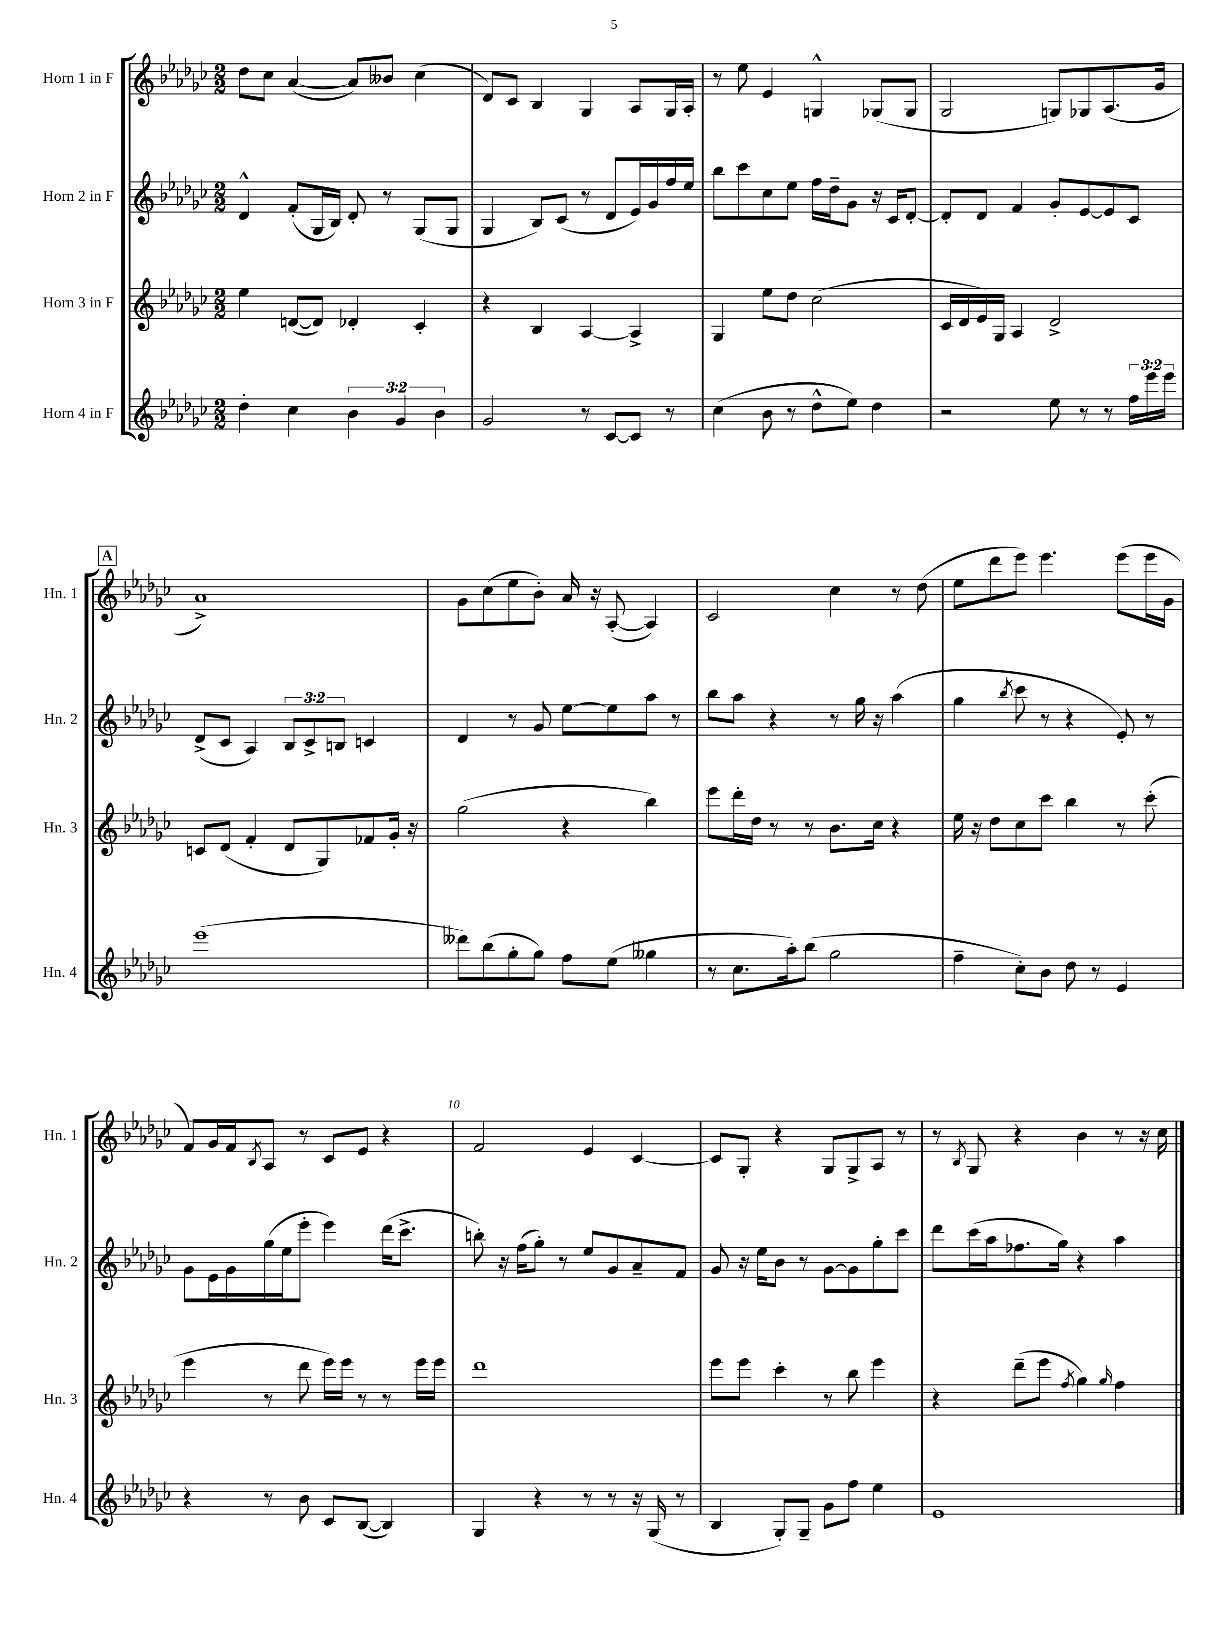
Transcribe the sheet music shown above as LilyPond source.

<<
\new StaffGroup <<
\new Staff = "s0" \with { instrumentName = "Horn 1 in F" shortInstrumentName = "Hn. 1" } {
    \clef treble \key ges \major \numericTimeSignature \time 2/2
    des''8 ces''8 aes'4~( aes'8) beses'8 ces''4( |
    des'8) ces'8 bes4 ges4 aes8 ges16 aes16-. |
    r8 ees''8 ees'4 g4-^ ges8( ges8 |
    ges2 g8) ges8 aes8.( ges'16 |
    \mark \markup { \box "A" } aes'1->) |
    ges'8 ces''8( ees''8 bes'8-.) aes'16 r16 aes8~-.( aes4) |
    ces'2 ces''4 r8 des''8( |
    ees''8 des'''8 ees'''8) ees'''4. ees'''8( ees'''16 ges'16 |
    f'8) ges'16 f'16 \acciaccatura { bes8 } aes8 r8 ces'8 ees'8 r4 |
    f'2 ees'4 ces'4~ |
    ces'8 ges8-. r4 ges8 ges8-> aes8 r8 |
    r8 \acciaccatura { bes8 } ges8 r4 bes'4 r8 r16 ces''16 \bar "|." |
}
\new Staff = "s1" \with { instrumentName = "Horn 2 in F" shortInstrumentName = "Hn. 2" } {
    \clef treble \key ges \major \numericTimeSignature \time 2/2 \override Staff.TupletNumber.text = #tuplet-number::calc-fraction-text
    des'4-^ f'8-.( ges16 bes16) des'8-. r8 ges8( ges8 |
    ges4 bes8) ces'8( r8 des'8 ees'16) ges'16 f''16 ees''16 |
    bes''8 ces'''8 ces''8 ees''8 f''16 des''16-- ges'8 r16 ces'16 des'8~-. |
    des'8-. des'8 f'4 ges'8-. ees'8~ ees'8 ces'8 |
    \mark \markup { \box "A" } des'8->( ces'8 aes4) \tuplet 3/2 { bes8 ces'8-> b8 } c'4 |
    des'4 r8 ges'8 ees''8~ ees''8 aes''8 r8 |
    bes''8 aes''8 r4 r8 ges''16 r16 aes''4( |
    ges''4 \acciaccatura { bes''8 } ces'''8 r8 r4 ees'8-.) r8 |
    ges'8 ees'16 ges'16 ges''16( ees''16 ees'''8-. ees'''4) des'''16( ces'''8.-> |
    b''8-.) r16 f''16( ges''8-.) r8 ees''8 ges'8 aes'8-- f'8 |
    ges'8 r16 ees''16 bes'8 r8 ges'8~ ges'8 ges''8-. ces'''8 |
    des'''8 ces'''16( aes''16 fes''8. ges''16) r4 aes''4 \bar "|." |
}
\new Staff = "s2" \with { instrumentName = "Horn 3 in F" shortInstrumentName = "Hn. 3" } {
    \clef treble \key ges \major \numericTimeSignature \time 2/2
    ees''4 d'8~( d'8) des'4-. ces'4-. |
    r4 bes4 aes4~ aes4-> |
    ges4 ees''8 des''8 ces''2( |
    ces'16 des'16 ees'16) ges16 aes4 des'2-> |
    \mark \markup { \box "A" } c'8 des'8( f'4-. des'8 ges8) fes'8 ges'16-. r16 |
    ges''2( r4 bes''4) |
    ees'''8 des'''16-. des''16 r8 r8 bes'8. ces''16 r4 |
    ees''16 r16 des''8 ces''8 ces'''8 bes''4 r8 ces'''8-.( |
    ees'''4 r8 des'''8 ees'''16) ees'''16 r8 r8 ees'''16 ees'''16 |
    des'''1 |
    ees'''8 ees'''8 ces'''4-. r8 bes''8 ees'''4 |
    r4 des'''8--( ees'''8 \acciaccatura { f''8 } ges''4) \grace { ges''16 } f''4 \bar "|." |
}
\new Staff = "s3" \with { instrumentName = "Horn 4 in F" shortInstrumentName = "Hn. 4" } {
    \clef treble \key ges \major \numericTimeSignature \time 2/2 \override Staff.TupletNumber.text = #tuplet-number::calc-fraction-text
    des''4-. ces''4 \tuplet 3/2 { bes'4 ges'4 bes'4 } |
    ges'2 r8 ces'8~ ces'8 r8 |
    ces''4( bes'8 r8 des''8-^ ees''8) des''4 |
    r2 ees''8 r8 r8 \tuplet 3/2 { f''16 ees'''16 ees'''16 } |
    \mark \markup { \box "A" } ees'''1( |
    deses'''8) bes''8( ges''8-. ges''8) f''8 ees''8( geses''4 |
    r8 ces''8. aes''16-.) bes''8( ges''2 |
    f''4-- ces''8-.) bes'8 des''8 r8 ees'4 |
    r4 r8 bes'8 ces'8 bes8~( bes4) |
    ges4 r4 r8 r8 r16 ges16( r8 |
    bes4 ges8-.) ges8-- ges'8 f''8 ees''4 |
    ees'1 \bar "|." |
}
>>
>>
\layout { \context { \Score \override BarNumber.break-visibility = ##(#f #t #t) barNumberVisibility = #(every-nth-bar-number-visible 5) } }
